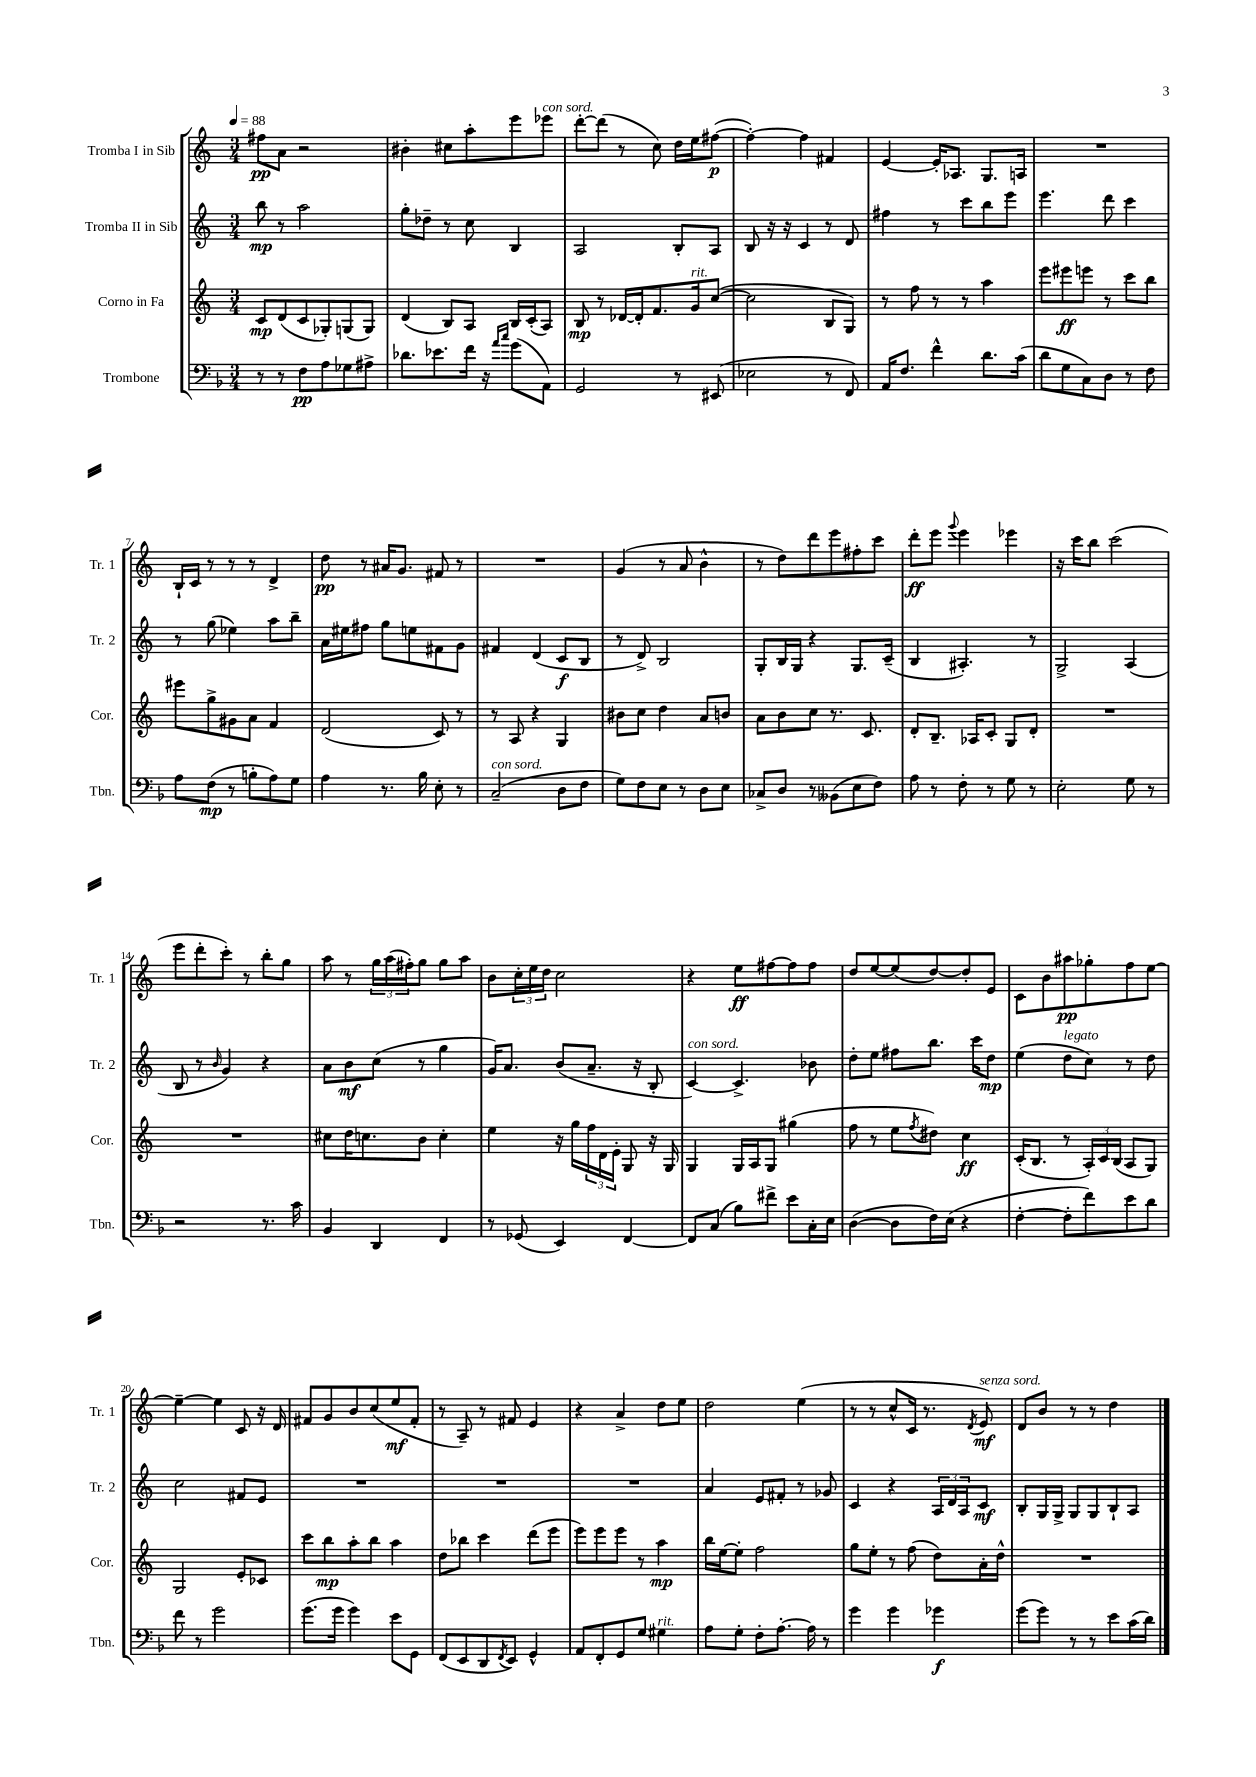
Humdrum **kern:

**kern	**kern	**kern	**kern
*staff4	*staff3	*staff2	*staff1
*clefF4	*clefG2	*clefG2	*clefG2
*k[b-]	*k[]	*k[]	*k[]
*M3/4	*M3/4	*M3/4	*M3/4
*MM88	*MM88	*MM88	*MM88
8r	8c	8bb	8ff#
8r	(8d	8r	8a
8F	8c	2aa	2r
8A	8G-')	.	.
8G-	(8G	.	.
8A#^	8G)	.	.
=	=	=	=
8.d-	(4d	8gg'	4b#'
.	.	8dd-~	.
8.e-	.	.	.
.	8B)	8r	8cc#
16f	8A	8cc	8aa'
16r	.	.	.
16qqa	.	.	.
16qqcc	.	.	.
(8g	16B	4B	8eee
.	(16c'	.	.
8AA)	8A)	.	8eee-
=	=	=	=
2GG	8B	2A	[8ddd'
.	8r	.	(8ddd]
.	[16d-	.	8r
.	16d-']	.	.
.	8.f	.	8cc)
8r	.	8B'	16dd
.	16g	.	16ee
(8EE#	([8cc	8A	([8ff#
=	=	=	=
2E-	2cc]	8B	4ff#'_)
.	.	16r	.
.	.	16r	.
.	.	4c	4ff#]
8r	8B	8r	4f#
8FF)	8G)	8d	.
=	=	=	=
16AA	8r	4ff#	[4e
8.F	.	.	.
.	8ff	.	.
4f^^	8r	8r	16e']
.	.	.	8.A-
.	8r	8ccc	.
8.d	4aa	8bb	8.G
.	.	8eee	.
(16c	.	.	16A
=	=	=	=
8d	8eee	4.eee	2.r
8G	8eee#	.	.
8C)	8eee	.	.
8D	8r	8ddd	.
8r	8ccc	4ccc	.
8F	8bb	.	.
=	=	=	=
8A	8eee#	8r	16B`
.	.	.	16c
(8F	8gg^	(8gg	8r
8r	8g#	4ee-)	8r
8B'	8a	.	8r
8A)	4f	8aa	4d^
8G	.	8bb~	.
=	=	=	=
4A	(2d	16a	8dd
.	.	16ee#	.
.	.	8ff#	8r
8.r	.	8gg	16a#
.	.	.	8.g
.	.	8ee	.
16B-	.	.	.
8E'	8c)	8f#	8f#
8r	8r	8g	8r
=	=	=	=
(2C~	8r	4f#	2.r
.	8A	.	.
.	4r	(4d	.
8D	4G	8c	.
8F	.	8B	.
=	=	=	=
8G)	8b#	8r	(4g
8F	8cc	8d^)	.
8E	4dd	2B	8r
8r	.	.	8a
8D	8a	.	4b^^
8E	8b	.	.
=	=	=	=
8C-^	8a	8G'	8r
8D	8b	16B	8dd)
.	.	16G	.
8r	8cc	4r	8ddd
(8BB--	8.r	.	8eee
8E	.	8.G	8ff#'
.	8.c	.	.
8F)	.	.	8ccc
.	.	(16c~	.
=	=	=	=
8A	8d'	4B	8ddd'
8r	8.B~	.	8eee
.	.	.	8qqggg
8F'	.	4.A#')	4eee
.	16A-	.	.
8r	8c'	.	.
8G	8G	.	4eee-
8r	8d'	8r	.
=	=	=	=
2E'	2.r	2G^	16r
.	.	.	16ccc
.	.	.	8bb
.	.	.	(2ccc
8G	.	(4A	.
8r	.	.	.
=	=	=	=
2r	2.r	8B	8eee
.	.	8r	8ddd'
.	.	16qqb	.
.	.	4g)	8ccc')
.	.	.	8r
8.r	.	4r	8bb'
.	.	.	8gg
16c	.	.	.
=	=	=	=
4BB-	8cc#	8a	8aa
.	16dd	8b	8r
.	8.cc	.	.
4DD	.	(8cc	24gg
.	.	.	(24aa
.	.	.	24ff#')
.	8b	8r	8gg
4FF	4cc'	4gg	8gg
.	.	.	8aa
=	=	=	=
8r	4ee	16g)	8b
.	.	8.a	.
(8GG-	.	.	24cc'
.	.	.	24ee
.	.	.	24dd
4EE)	16r	(8b	2cc
.	16gg	.	.
.	24ff	8.a~	.
.	24d	.	.
.	24e'	.	.
[4FF	8G	.	.
.	.	16r	.
.	16r	8B'	.
.	16G	.	.
=	=	=	=
8FF]	4G	[4c)	4r
(8C	.	.	.
8B-)	16G	4.c^]	8ee
.	16A	.	.
8f#^	8G	.	[8ff#
8e	(4gg#	.	8ff#]
16C'	.	8b-	8ff#
16E	.	.	.
=	=	=	=
([4D	8ff	8dd'	8dd
.	8r	8ee	[8ee
8D]	8ee	8ff#	(8ee]
.	8qff	.	.
16F)	8dd#)	8.bb	[8dd)
(16E	.	.	.
4r	4cc	.	8dd']
.	.	16ccc	.
.	.	8dd	8e
=	=	=	=
[4F'	(16c'	(4ee	8c
.	8.B	.	.
.	.	.	8b
8F']	8r	8dd	8aa#
8f)	24A')	8cc)	8gg-'
.	24c	.	.
.	(24B	.	.
8e	8A	8r	8ff
8d	8G)	8dd	[8ee
=	=	=	=
8f	2G	2cc	4ee~_
8r	.	.	.
2g	.	.	4ee]
.	8e'	8f#	8c
.	8c-	8e	16r
.	.	.	16d
=	=	=	=
(8.g	8ccc	2.r	8f#
.	8bb	.	8g
16g	.	.	.
4g)	8aa'	.	8b
.	8bb	.	(8cc
8e	4aa	.	8ee
8GG	.	.	8f#'
=	=	=	=
(8FF	8dd	2.r	8r
8EE	8bb-	.	8A~)
8DD	4ccc	.	8r
8qFF	.	.	.
8EE)	.	.	8f#
4GG^^	(8ddd	.	4e
.	8eee	.	.
=	=	=	=
8AA	8eee)	2.r	4r
8FF'	8eee	.	.
8GG	8eee	.	4a^
8G	8r	.	.
4G#	4aa	.	8dd
.	.	.	8ee
=	=	=	=
8A	16bb	4a	2dd
.	[16ee	.	.
8G'	8ee']	.	.
8F'	2ff	8e	.
[8.A'	.	8f#'	.
.	.	8r	(4ee
16A]	.	.	.
8r	.	8g-	.
=	=	=	=
4g	8gg	4c	8r
.	8ee'	.	8r
4g	8r	4r	8cc^^
.	(8ff	.	16c
.	.	.	8.r
4g-	8dd)	24A	.
.	.	24d	.
.	.	24A	.
.	.	.	8qd
.	16a'	8c	8e)
.	16dd^^	.	.
=	=	=	=
(8g	2.r	8B'	8d
8g)	.	16G	8b
.	.	16G^	.
8r	.	8G	8r
8r	.	8G	8r
8e	.	8B`	4dd
(16c	.	8A	.
16d)	.	.	.
==	==	==	==
*-	*-	*-	*-
